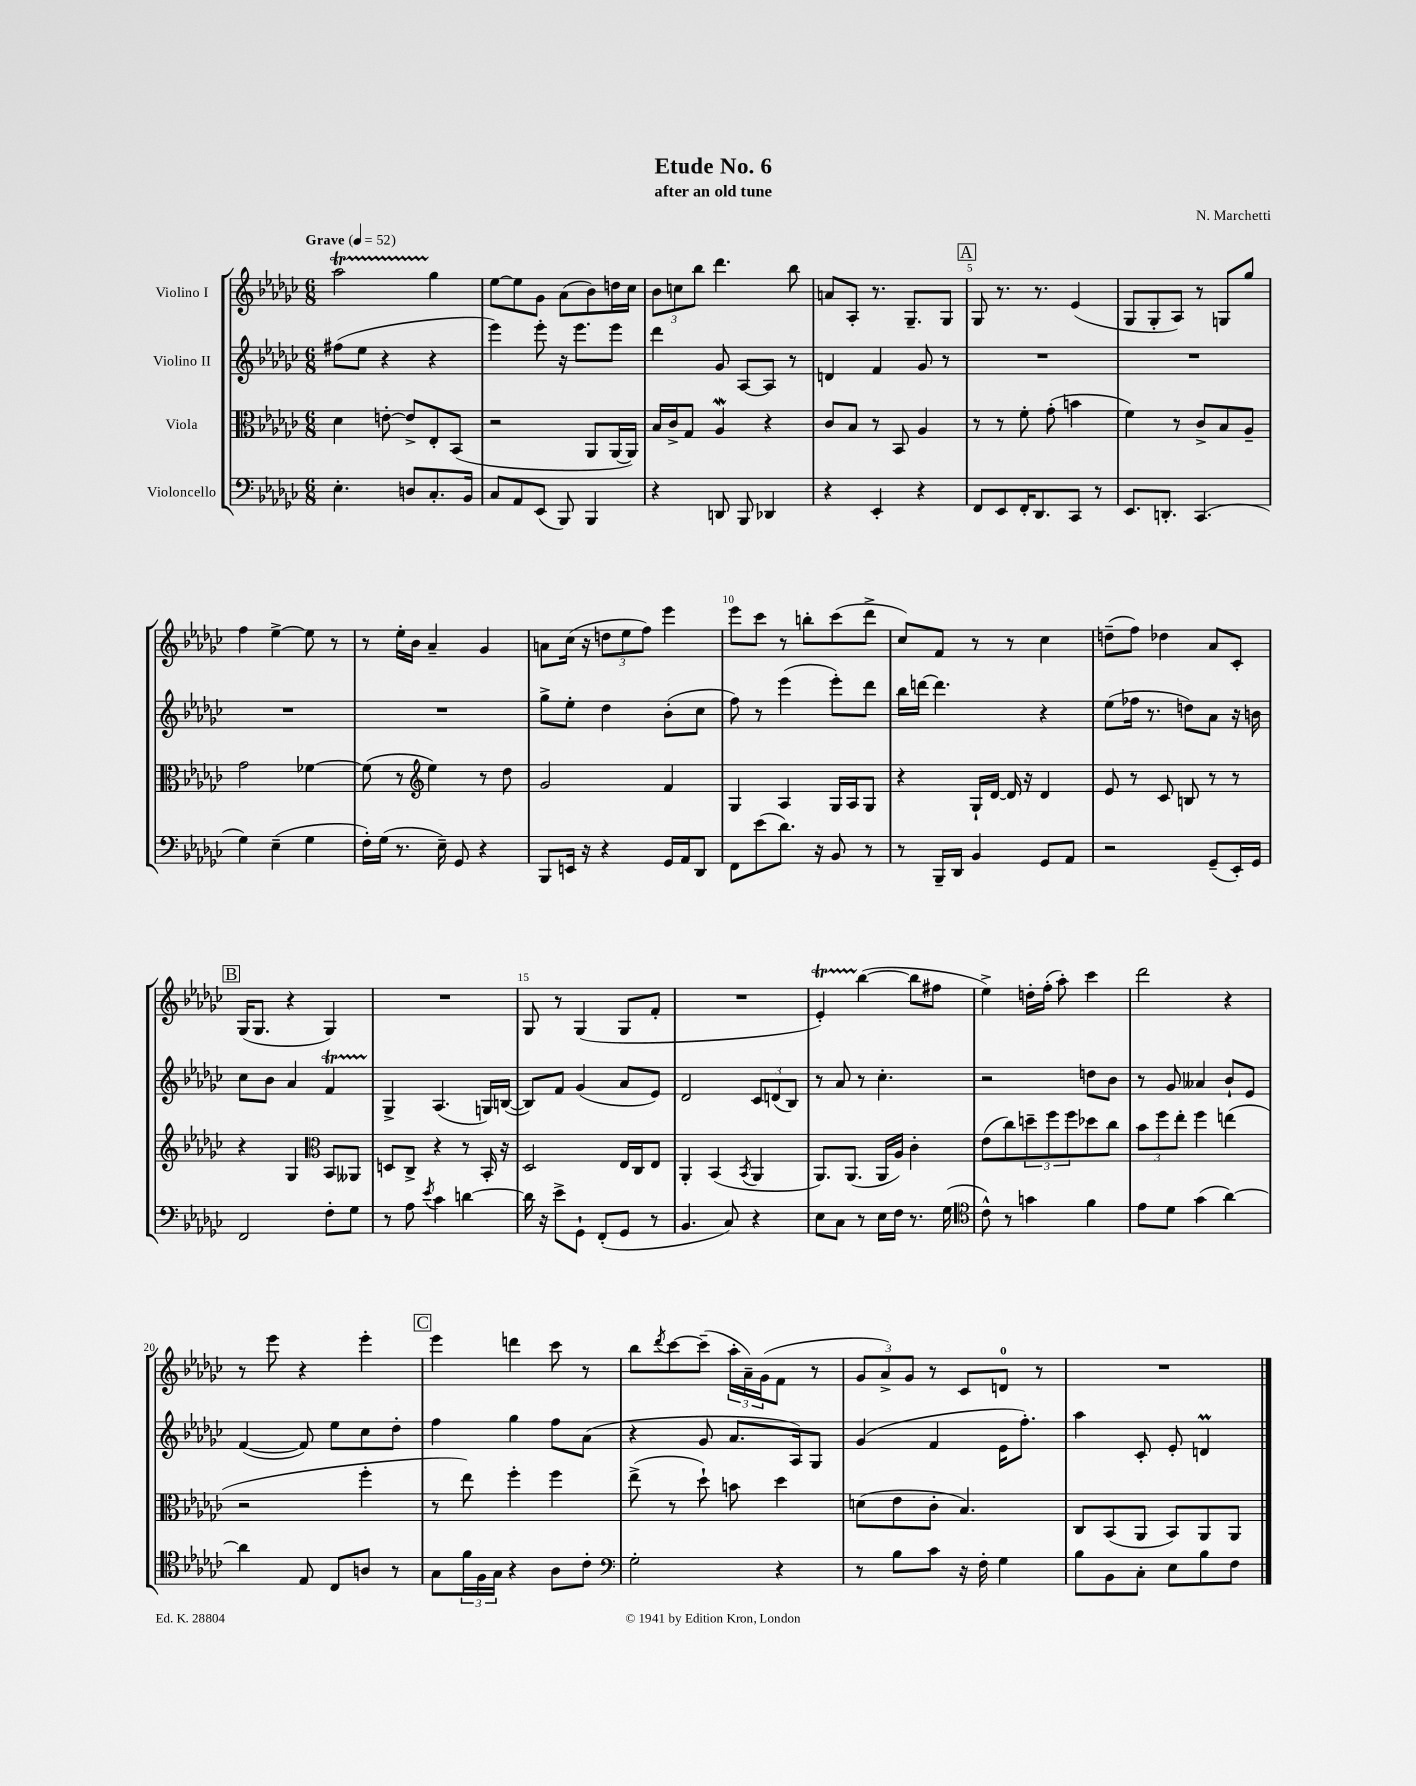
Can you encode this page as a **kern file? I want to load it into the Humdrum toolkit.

**kern	**kern	**kern	**kern
*staff4	*staff3	*staff2	*staff1
*clefF4	*clefC3	*clefG2	*clefG2
*k[b-e-a-d-g-c-]	*k[b-e-a-d-g-c-]	*k[b-e-a-d-g-c-]	*k[b-e-a-d-g-c-]
*M6/8	*M6/8	*M6/8	*M6/8
*MM52	*MM52	*MM52	*MM52
4.E-'\	4d-\	(8ff#\L	2aa-\
.	.	8ee-\J	.
.	[8e'\	4r	.
8D/L	8e^/]L	.	.
8.C-'/	8E-'/	4r	4gg-\
.	(8BB-/J	.	.
16BB-/Jk	.	.	.
=	=	=	=
8C-/L	2r	4eee-\)	[8ee-\L
8AA-/	.	.	8ee-\]
(8EE-/J	.	8eee-'\	8g-\J
8BBB-/)	.	16r	(8a-\L
.	.	8.eee-\L	.
4BBB-/	8AA-/L	.	8b-\)
.	[16AA-/L	8eee-\J	16dd\L
.	16AA-/]JJ)	.	16cc-\JJ
=	=	=	=
4r	16B-/LL	4ddd-\	12b-\L
.	16c-^/J	.	.
.	.	.	12cc\
.	8G-/J	.	.
.	.	.	12bb-\J
8DD/	4A-/	8g-/	4.ddd-\
8BBB-/	.	[8A-/L	.
4DD-/	4r	8A-/]J	.
.	.	8r	8bb-\
=	=	=	=
4r	8c-/L	4d/	8a/L
.	8B-/J	.	8A-'/J
4EE-'/	8r	4f/	8.r
.	8BB-/	.	.
.	.	.	8.G-~/L
4r	4A-/	8g-/	.
.	.	8r	8G-/J
=	=	=	=
8FF/L	8r	2.r	8G-/
8EE-/	8r	.	8.r
16FF'/K	8f'\	.	.
8.DD-/	.	.	8.r
.	(8g-'\	.	.
8CC-/J	4b\	.	(4e-/
8r	.	.	.
=	=	=	=
8.EE-/L	4f\)	2.r	8G-/L
.	.	.	8G-'/
8.DD'/J	.	.	.
.	8r	.	8A-/J)
(4.CC-/	8c-^/L	.	8r
.	8B-/	.	8G/L
.	8A-~/J	.	8gg-/J
=	=	=	=
4G-\)	2g-\	2.r	4ff\
(4E-~\	.	.	[4ee-^\
4G-\	[4f-\	.	8ee-\]
.	.	.	8r
=	=	=	=
16F'\LL)	(8f-\]	2.r	8r
(16G-\JJ	.	.	.
8.r	8r	.	16ee-'\LL
.	.	.	16b-\JJ
*	*clefG2	*	*
.	4ee-\)	.	4a-~/
16E-~\)	.	.	.
8GG-/	.	.	.
4r	8r	.	4g-/
.	8dd-\	.	.
=	=	=	=
8BBB-/L	2g-/	8gg-^\L	8a\L
16EE/Jk	.	8ee-'\J	(16cc-\Jk
16r	.	.	16r
4r	.	4dd-\	12dd\L
.	.	.	12ee-\
.	.	.	12ff\J)
16GG-/LL	4f/	(8b-'\L	4eee-\
16AA-/J	.	.	.
8DD-/J	.	8cc-\J	.
=	=	=	=
8FF\L	4G-/	8ff\)	8eee-\L
(8e-\	.	8r	8ccc-\J
8.d-\J)	4A-/	(4eee-\	8r
.	.	.	8bb'\L
16r	.	.	.
8BB-/	16G-/LL	8eee-'\L)	(8ccc-\
.	16A-/J	.	.
8r	8G-/J	8ddd-\J	8ddd-^\J
=	=	=	=
8r	4r	16bb-\LL	8cc-/L)
.	.	[16ddd\JJ	.
16BBB-~/LL	.	4.ddd\]	8f/J
16DD-/JJ	.	.	.
4BB-/	16G-`/LL	.	8r
.	[16d-/JJ	.	.
.	16d-/]	.	8r
.	16r	.	.
8GG-/L	4d-/	4r	4cc-\
8AA-/J	.	.	.
=	=	=	=
2r	8e-/	(8ee-\L	(8dd~\L
.	8r	16ff-\Jk	8ff\J)
.	.	8.r	.
.	8c-/	.	4dd-\
.	8B/	8dd\L)	.
(8GG-~/L	8r	8a-\J	8a-/L
16EE-'/L)	8r	16r	8c-'/J
16GG-/JJ	.	16b\	.
=	=	=	=
2FF/	4r	8cc-\L	(16G-/LK
.	.	.	8.G-/J
.	.	8b-\J	.
.	4G-/	4a-/	4r
*	*clefC3	*	*
8F'\L	8BB-/L	4f/	4G-/)
8G-\J	8AA--/J	.	.
=	=	=	=
8r	8D/L	4G-^/	2.r
8A-\	8C-^/J	.	.
8qe-/	.	.	.
4c-\	4r	(4.A-/	.
[4d\	8r	.	.
.	16BB-'/	16G/LL)	.
.	16r	([16B/JJ	.
=	=	=	=
16d\]	2D-/	8B/]L)	8G-/
16r	.	.	.
8e-^\L	.	8f/J	8r
8GG-`\J	.	(4g-/	(4G-/
(8FF'/L	.	.	.
8GG-/J	16E-/LL	8a-/L	8G-/L
.	16C-/J	.	.
8r	8E-/J	8e-/J)	8f'/J
=	=	=	=
4.BB-/	4AA-'/	2d-/	2.r
.	(4BB-/	.	.
8C-/)	.	.	.
.	8qBB-/	.	.
4r	4AA-/	12c-/L	.
.	.	(12d/	.
.	.	12B-/J)	.
=	=	=	=
8E-\L	8.AA-/L)	8r	4e-'/)
8C-\J	.	8a-/	.
.	(8.AA-/J	.	.
8r	.	8r	([4bb-\
16E-\LL	16AA-/LL	4.cc-'\	.
16F\JJ	16A-/JJ)	.	.
8.r	4c-'\	.	8bb-\]L
.	.	.	8ff#\J
(16G-\	.	.	.
=	=	=	=
*clefC4	*	*	*
8c-^^\)	(8e-\L	2r	4ee-^\)
8r	8cc-\)	.	.
4g\	12dd~\	.	16dd'\LL
.	.	.	(16ff'\JJ
.	12ff\	.	.
.	.	.	8aa-'\)
.	12ff\	.	.
4f\	8dd-\	8dd\L	4ccc-\
.	8cc-\J	8b-\J	.
=	=	=	=
8e-\L	12b-\L	8r	2ddd-\
.	12ff\	.	.
8d-\J	.	8g-/	.
.	12ee-'\J	.	.
(4g-\	4ff\	4a--/	.
[4a-\)	(4ee\	8b-`/L	4r
.	.	8e-/J	.
=	=	=	=
4a-\]	2r	([4f/	8r
.	.	.	8eee-\
8E-/	.	8f/])	4r
8C-/L	.	8ee-\L	.
8A/J	4ff'\	8cc-\	4eee-'\
8r	.	8dd-'\J	.
=	=	=	=
8G-\L	8r	4ff\	4eee-\
24f\L	8ee-\)	.	.
24F\	.	.	.
24G-\JJ	.	.	.
4r	4ff'\	4gg-\	4ddd\
8A-\L	4ff\	8ff\L	8ccc-\
8c-'\J	.	(8a-\J	8r
=	=	=	=
*clefF4	*	*	*
2G-'\	(8ee-^\	4r	8bb-\L
.	.	.	8qddd-/
.	8r	.	[8ccc-\
.	8dd-`\)	8g-/	(8ccc-~\]J
.	8b\	8.a-/L	24aa-'\LL
.	.	.	24a-~\)
.	.	.	(24g-\J
4r	4dd-\	.	8f\J
.	.	16A-/k)	.
.	.	8G-/J	8r
=	=	=	=
8r	(8d\L	(4g-/	12g-/L
.	.	.	12a-^/)
8B-\L	8e-\	.	.
.	.	.	12g-/J
8c-\J	8c-'\J	4f/	8r
16r	4.B-/)	.	8c-/L
16F'\	.	.	.
4G-\	.	16e-\LK	8d/J
.	.	8.ff'\J)	.
.	.	.	8r
=	=	=	=
8B-\L	8C-/L	4aa-\	2.r
8BB-\	(8BB-/	.	.
8C-'\J	8AA-/J	8c-'/	.
8E-\L	8BB-/L)	8e-'/	.
8B-\	8AA-/	4d/	.
8F\J	8AA-/J	.	.
==	==	==	==
*-	*-	*-	*-
